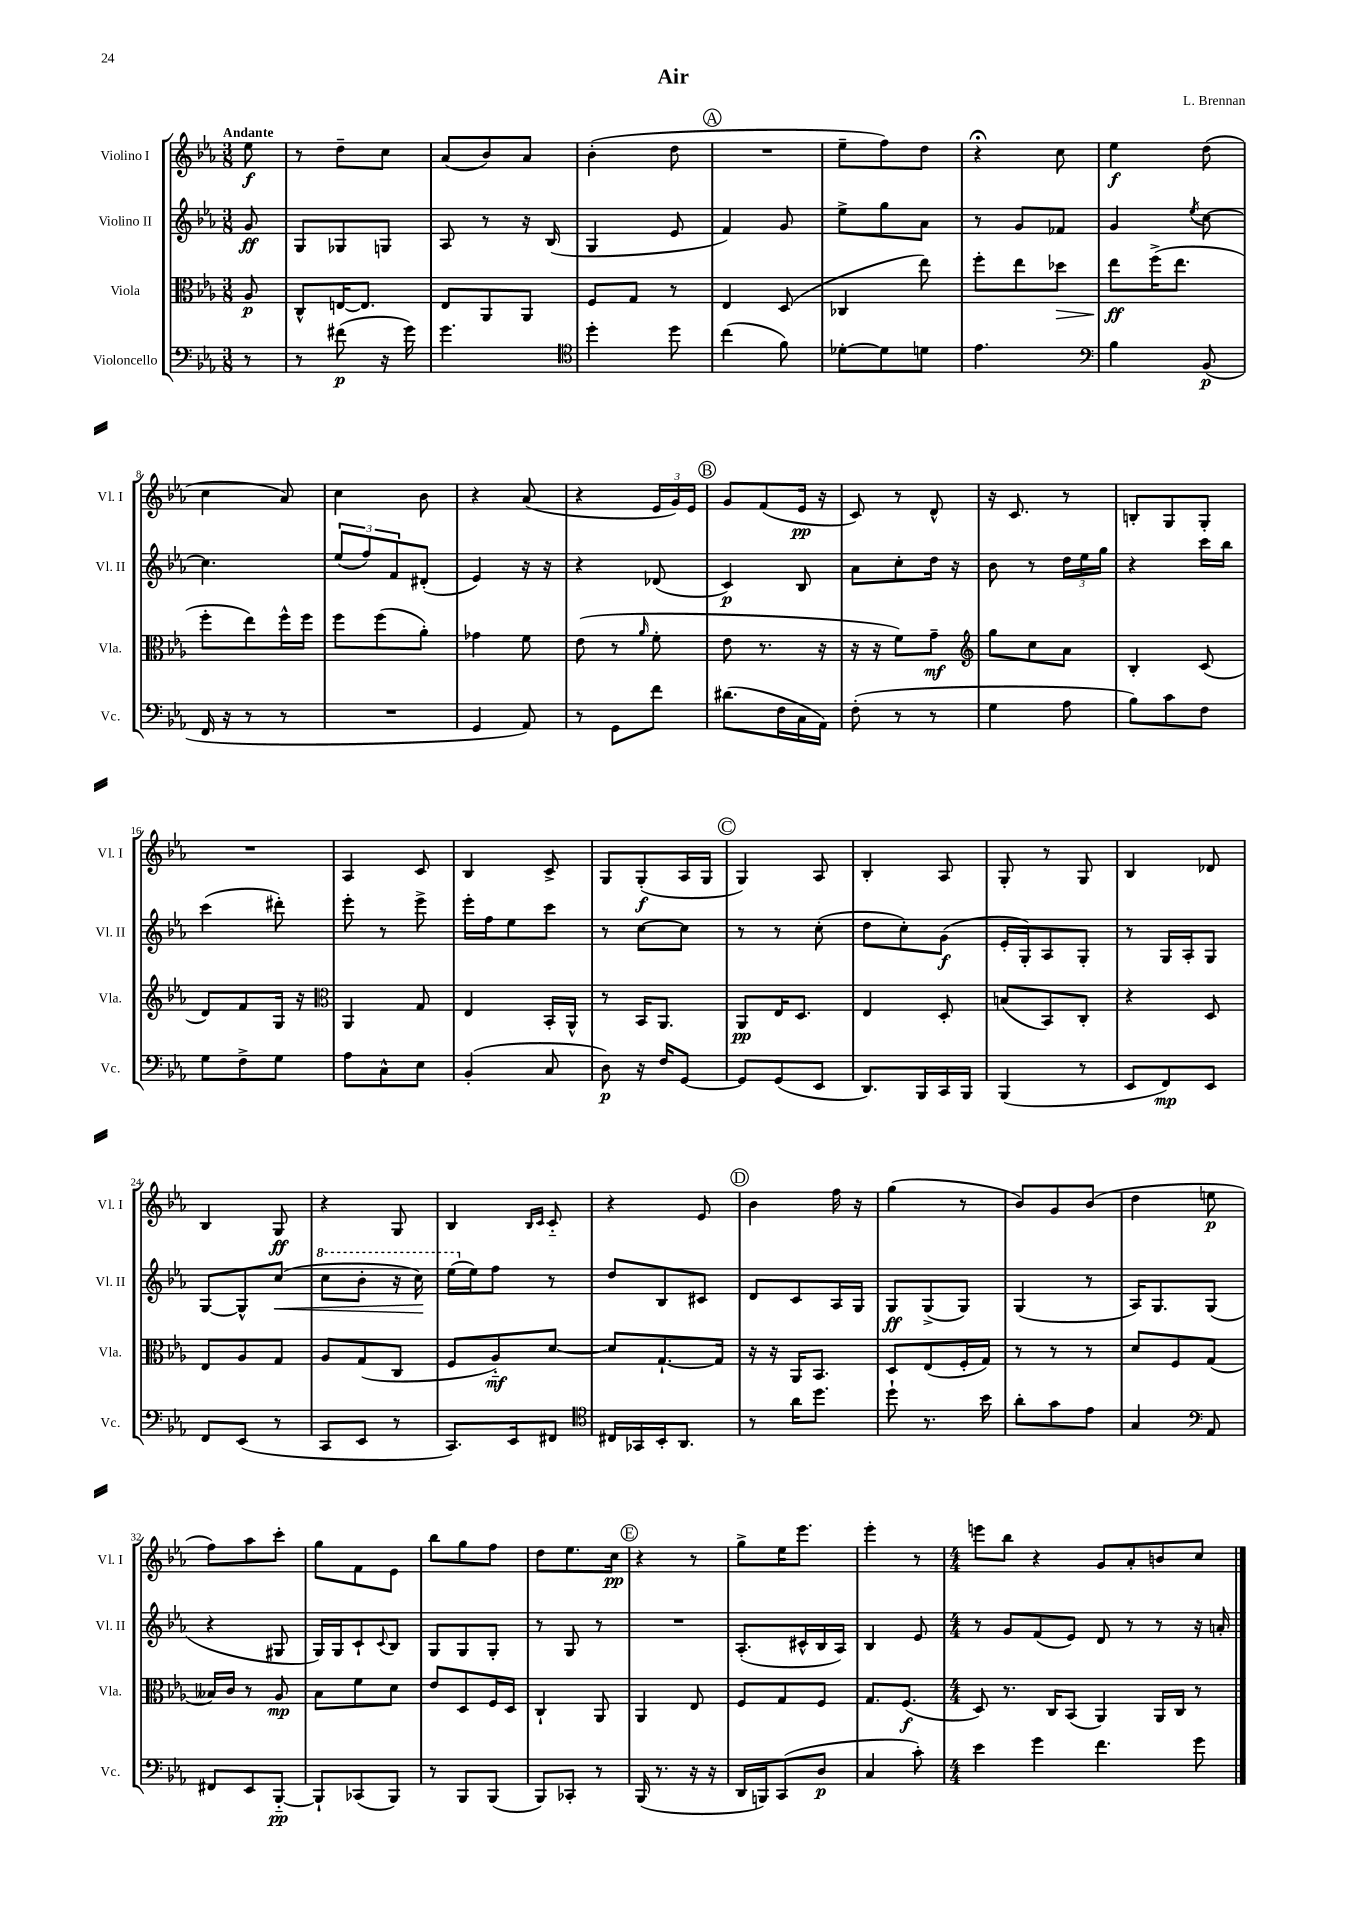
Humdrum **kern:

**kern	**kern	**kern	**kern
*staff4	*staff3	*staff2	*staff1
*clefF4	*clefC3	*clefG2	*clefG2
*k[b-e-a-]	*k[b-e-a-]	*k[b-e-a-]	*k[b-e-a-]
*M3/8	*M3/8	*M3/8	*M3/8
8r	8A-/	8g/	8ee-\
=	=	=	=
8r	8C^^/L	8G/L	8r
(8f#\	[16E/K	8G-/	8dd~\L
.	8.E/]J	.	.
16r	.	8G/J	8cc\J
16g\)	.	.	.
=	=	=	=
4.g\	8E-/L	8A-/	(8a-/L
.	8AA-/	8r	8b-/)
.	8AA-/J	16r	8a-/J
.	.	(16B-/	.
=	=	=	=
*clefC4	*	*	*
4dd'\	8F/L	4G/	(4b-'\
.	8G/J	.	.
8dd\	8r	8e-/	8dd\
=	=	=	=
(4cc\	4E-/	4f/)	4.r
8f\)	(8D/	8g/	.
=	=	=	=
[8d-'\L	4C-/	8ee-^\L	8ee-~\L
8d-\]	.	8gg\	8ff\)
8d\J	8ee-\)	8a-\J	8dd\J
=	=	=	=
4.e-\	8ff'\L	8r	4r;
.	8ee-\	8g/L	.
.	8dd-\J	8f-/J	8cc\
=	=	=	=
*clefF4	*	*	*
4B-\	8ee-\L	4g/	4ee-\
.	(16ff^\K	.	.
.	8.ee-\J	.	.
.	.	8qee-/	.
(8BB-/	.	[8cc\	(8dd\
=	=	=	=
16FF/	8ff'\L	4.cc\]	4cc\
16r	.	.	.
8r	8ee-\)	.	.
8r	16ff^^\L	.	8a-/)
.	16ff\JJ	.	.
=	=	=	=
4.r	8ff\L	(12ee-/L	4cc\
.	.	12ff/)	.
.	(8ff\	.	.
.	.	12f/	.
.	8a-'\J)	(8d#'/J	8b-\
=	=	=	=
4GG/	4g-\	4e-/)	4r
8AA-/)	8f\	16r	(8a-/
.	.	16r	.
=	=	=	=
8r	(8e-\	4r	4r
8GG\L	8r	.	.
.	16qqa-/	.	.
8f\J	8f'\	(8d-/	24e-/LL
.	.	.	24g/)
.	.	.	24e-/JJ
=	=	=	=
(8.d#\L	8e-\	4c/)	8g/L
.	8.r	.	(8f/
16F\L	.	.	.
16C\	.	8B-/	16e-/Jk
16AA-\JJ)	16r	.	16r
=	=	=	=
(8F'\	16r	8a-\L	8c/)
.	16r	.	.
8r	8f\L)	8cc'\	8r
8r	8g~\J	16dd\Jk	8d^^/
.	.	16r	.
=	=	=	=
*	*clefG2	*	*
4G\	8gg\L	8b-\	16r
.	.	.	8.c/
.	8cc\	8r	.
8A-\	8a-\J	24dd\LL	8r
.	.	24ee-\	.
.	.	24gg\JJ	.
=	=	=	=
8B-\L)	4B-'/	4r	8B'/L
8c\	.	.	8G/
8F\J	(8c/	16ccc\LL	8G'/J
.	.	16bb-\JJ	.
=	=	=	=
8G\L	8d/L)	(4ccc\	4.r
8F^\	8f/	.	.
8G\J	16G/Jk	8ddd#'\)	.
.	16r	.	.
=	=	=	=
*	*clefC3	*	*
8A-\L	4AA-/	8eee-'\	4A-/
8C^^\	.	8r	.
8E-\J	8G/	8eee-^\	8c/
=	=	=	=
(4BB-'/	4E-/	16eee-'\LL	4B-/
.	.	16ff\J	.
.	.	8ee-\	.
8C/	16BB-'/LL	8ccc\J	8c^/
.	16AA-^^/JJ	.	.
=	=	=	=
8D\)	8r	8r	8G/L
16r	16BB-/LK	[8cc\L	(8G'/
16F/LK	8.AA-/J	.	.
[8GG/J	.	8cc\]J	16A-/L
.	.	.	16G/JJ
=	=	=	=
8GG/]L	8AA-/L	8r	4G/)
(8GG/	16E-/K	8r	.
.	8.D/J	.	.
8EE-/J	.	(8cc'\	8A-/
=	=	=	=
8.DD/L)	4E-/	8dd\L	4B-'/
.	.	8cc'\)	.
16BBB-/L	.	.	.
16CC/	8D'/	(8g\J	8A-/
16BBB-/JJ	.	.	.
=	=	=	=
(4BBB-/	(8B/L	16e-'/LL	8G'/
.	.	16G'/J)	.
.	8BB-/)	8A-/	8r
8r	8C'/J	8G'/J	8G/
=	=	=	=
8EE-/L	4r	8r	4B-/
8FF/)	.	16G/LL	.
.	.	16A-'/J	.
8EE-/J	8D/	8G/J	8d-/
=	=	=	=
8FF/L	8E-/L	[8G/L	4B-/
(8EE-/J	8A-/	8G^^/]	.
8r	8G/J	(8cc/J	8G/
=	=	=	=
8CC/L	8A-/L	8ccc\L	4r
8EE-/J	(8G/	8bb-'\J	.
8r	8C/J	16r	8G/
.	.	16ccc\)	.
=	=	=	=
8.CC/L)	8F/L	(16eee-\LL	4B-/
.	.	16ee-\J)	.
.	8A-'~/)	8ff\J	.
16EE-/k	.	.	.
.	.	.	16qqB-/LL
.	.	.	16qqc/JJ
8FF#/J	[8d/J	8r	8c'~/
=	=	=	=
*clefC4	*	*	*
16C#/LL	8d/]L	8dd/L	4r
16GG-/	.	.	.
16BB-'/J	[8.G`/	8B-/	.
8.AA-/J	.	.	.
.	.	8c#/J	8e-/
.	16G/]Jk	.	.
=	=	=	=
8r	16r	8d/L	4b-\
.	16r	.	.
16a-\LK	16AA-/LK	8c/	.
8.dd\J	8.BB-/J	.	.
.	.	16A-/L	16ff\
.	.	16G/JJ	16r
=	=	=	=
8dd`\	8D/L	8G/L	(4gg\
8.r	(8E-/	(8G^/	.
.	16F'/L	8G/J)	8r
16b-\	16G/JJ)	.	.
=	=	=	=
8a-'\L	8r	(4G/	8b-/L)
8g\	8r	.	8g/
8e-\J	8r	8r	(8b-/J
=	=	=	=
4G/	8d/L	16A-/LK)	4dd\
.	.	8.G/	.
.	8F/	.	.
*clefF4	*	*	*
8AA-/	(8G/J	(8G/J	8ee\
=	=	=	=
8FF#/L	16B--/LL)	4r	8ff\L)
.	16c/JJ	.	.
8EE-/	8r	.	8aa-\
[8BBB-'~/J	8A-/	8G#/	8ccc'\J
=	=	=	=
8BBB-`/]L	8B-\L	16G/LL)	8gg\L
.	.	16G/J	.
(8CC-/	8f\	8c`/	8f\
.	.	8qqc/	.
8BBB-/J)	8d\J	8B-/J	8e-\J
=	=	=	=
8r	8e-/L	8G/L	8bb-\L
8BBB-/L	8D/	8G/	8gg\
(8BBB-/J	16F/L	8G'/J	8ff\J
.	16D/JJ	.	.
=	=	=	=
8BBB-/L)	4C`/	8r	8dd\L
8CC-'/J	.	8G/	8.ee-\
8r	8AA-/	8r	.
.	.	.	16cc\Jk
=	=	=	=
(16BBB-/	4AA-/	4.r	4r
8.r	.	.	.
16r	8E-/	.	8r
16r	.	.	.
=	=	=	=
16DD/LL	8F/L	(8.A-'/L	8gg^\L
16BBB/J)	.	.	.
(8CC/	8G/	.	16ee-\K
.	.	16c#^^/L	8.eee-\J
8D/J	8F/J	16B-/	.
.	.	16A-/JJ)	.
=	=	=	=
4C/	8.G/L	4B-/	4eee-'\
.	(8.F/J	.	.
8c'\)	.	8e-/	8r
=	=	=	=
*M4/4	*M4/4	*M4/4	*M4/4
4e-\	8D/)	8r	8eee\L
.	8.r	8g/L	8bb-\J
4g\	.	(8f/	4r
.	16C/LK	.	.
.	(8BB-/J	8e-/J)	.
4.f\	4AA-/)	8d/	8g/L
.	.	8r	8a-'/
.	16AA-/LL	8r	8b/
.	16C/JJ	.	.
8g\	8r	16r	8cc/J
.	.	16a'/	.
==	==	==	==
*-	*-	*-	*-
